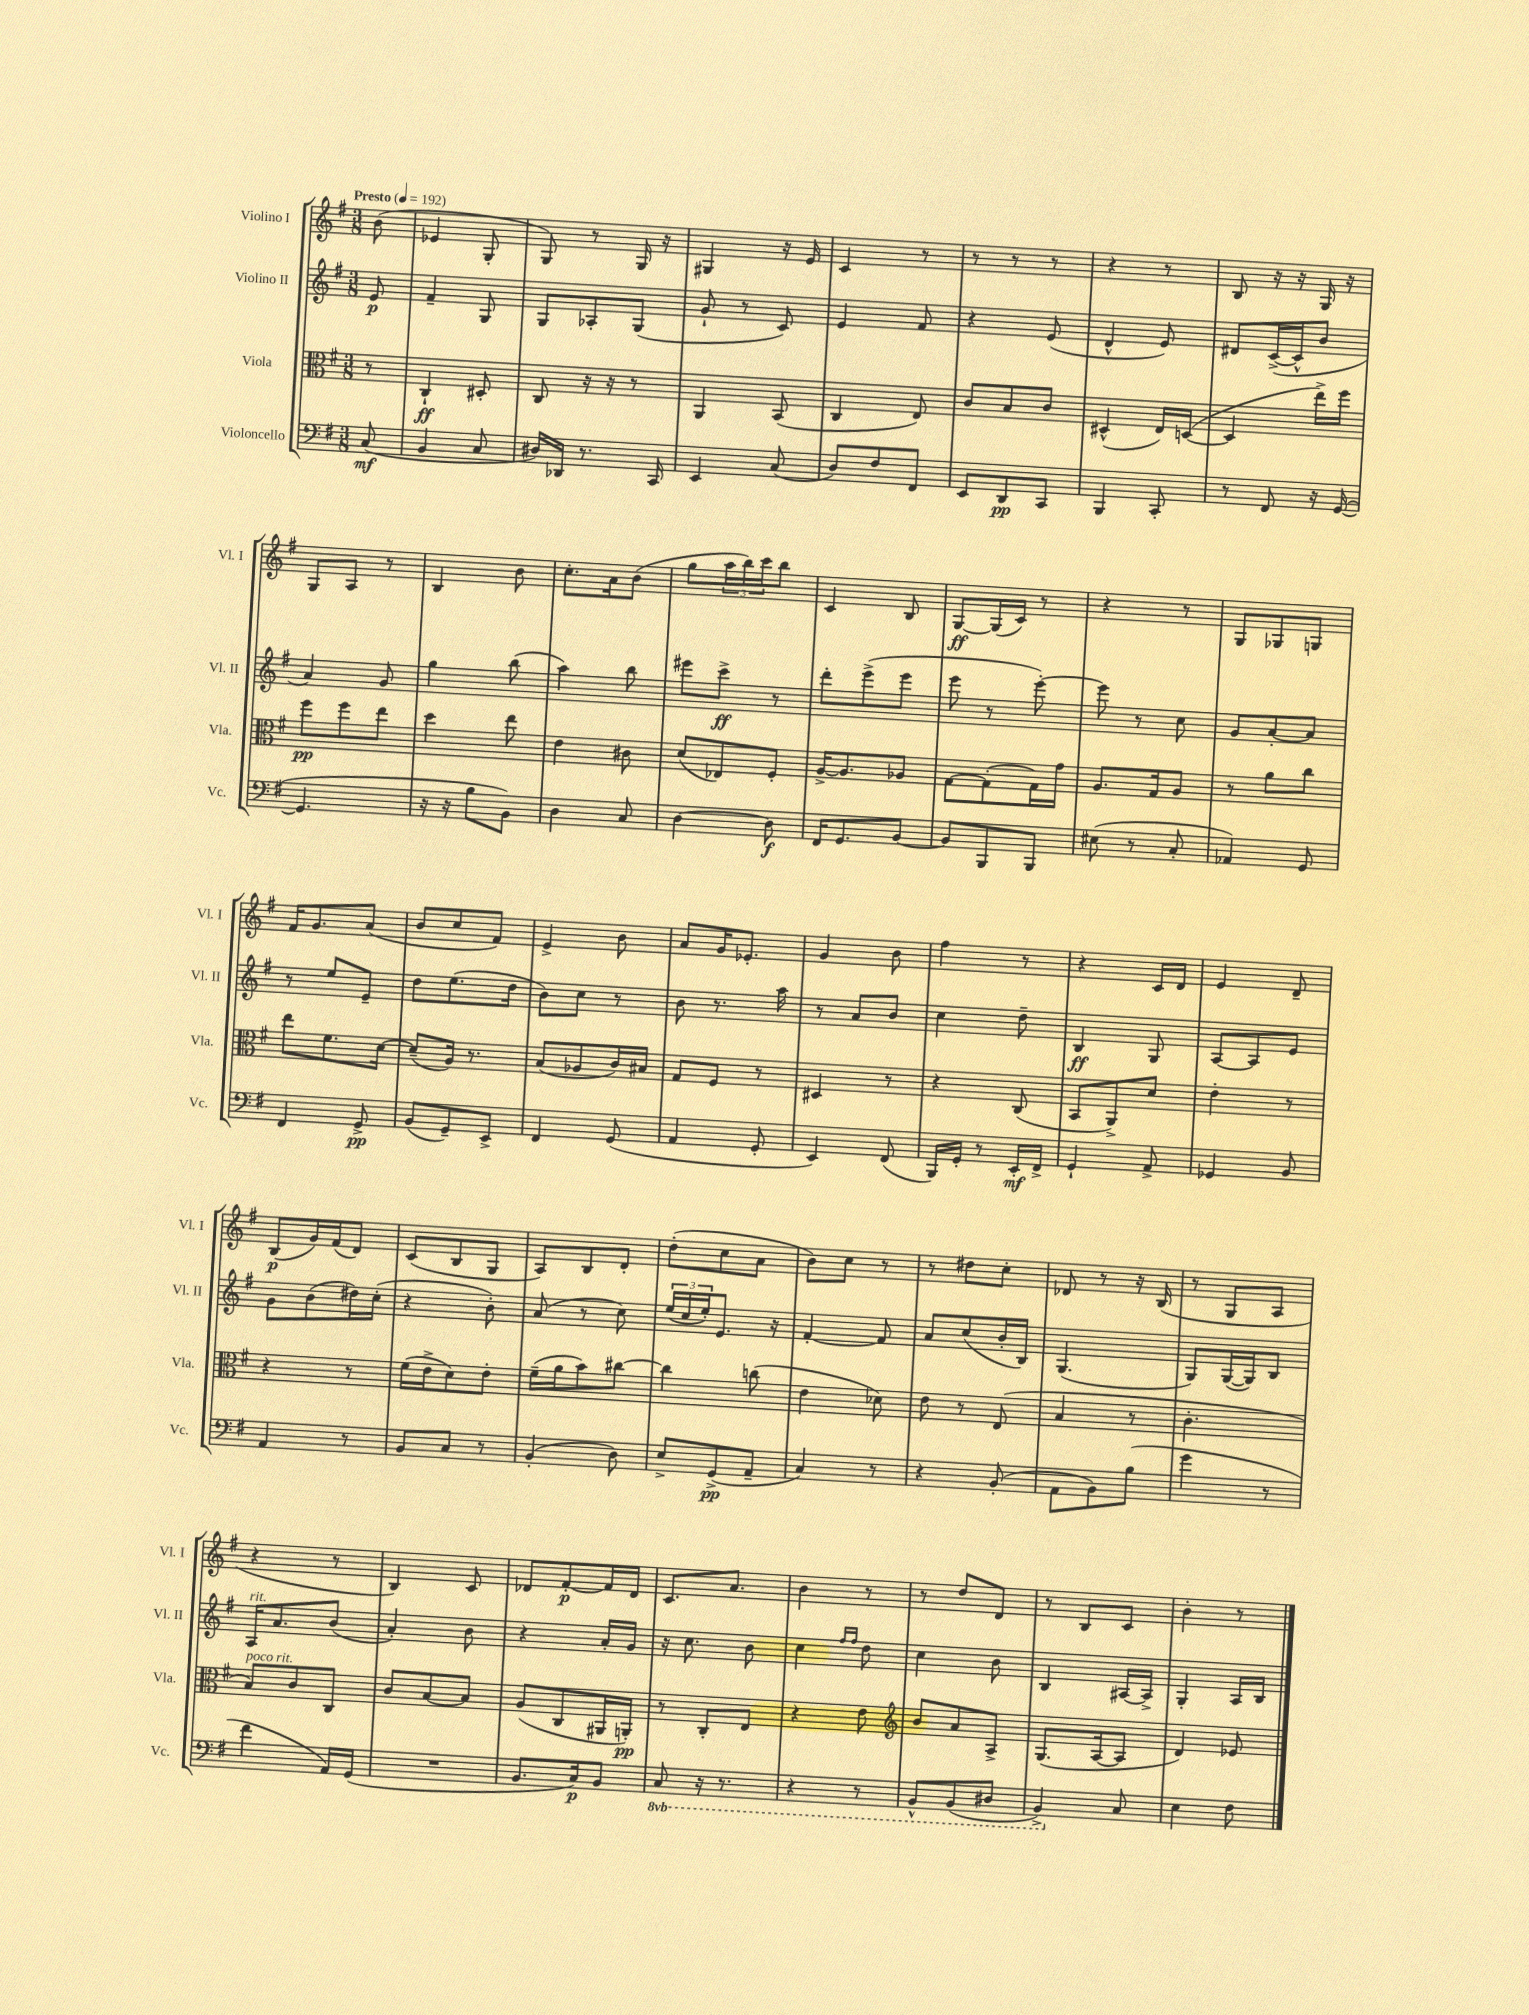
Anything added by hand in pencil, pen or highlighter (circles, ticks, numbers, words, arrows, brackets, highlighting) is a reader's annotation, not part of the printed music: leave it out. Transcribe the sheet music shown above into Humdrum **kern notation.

**kern	**kern	**kern	**kern
*staff4	*staff3	*staff2	*staff1
*clefF4	*clefC3	*clefG2	*clefG2
*k[f#]	*k[f#]	*k[f#]	*k[f#]
*M3/8	*M3/8	*M3/8	*M3/8
*MM192	*MM192	*MM192	*MM192
(8C	8r	8e	(8b
=	=	=	=
4BB	4C`	4f#~	4e-
8C	8D#'	8G	8G'
=	=	=	=
16D#)	8C	8G	8G)
16DD-	.	.	.
8.r	16r	8A-'	8r
.	16r	.	.
.	8r	(8G	16G
16CC	.	.	16r
=	=	=	=
4EE	4AA	8g`	4G#
.	.	8r	.
(8C	(8BB	8c)	16r
.	.	.	16e
=	=	=	=
8D)	4C	4e	4c
8F#	.	.	.
8FF#	8E)	8f#	8r
=	=	=	=
8EE	8c	4r	8r
8DD	8B	.	8r
8CC	8c	(8e	8r
=	=	=	=
4BBB	(4D#^^	4d^^	4r
8CC'	16E)	8e)	8r
.	([16D	.	.
=	=	=	=
8r	4D]	8d#	8B
8FF#	.	([16c^	16r
.	.	16c^^]	16r
16r	16ee^)	8b	16G
([16GG	16ff#	.	16r
=	=	=	=
4.GG]	8ff#	4a)	8G
.	8ff#	.	8A
.	8ee	8g	8r
=	=	=	=
16r	4dd	4gg	4B
16r	.	.	.
8B	.	.	.
8BB)	8ee	(8bb	8b
=	=	=	=
4D	4e	4aa)	8.cc'
.	.	.	16a
8C	8c#	8bb	(8b
=	=	=	=
[4D	(8d	8eee#	8gg
.	8E-)	8ccc^	24aa
.	.	.	24bb)
.	.	.	24ccc
8D]	8F#'	8r	8bb
=	=	=	=
16FF#	[16A^	8ddd'	4c
8.GG	8.A]	.	.
.	.	(8eee^	.
[8BB	8A-	8eee	8B
=	=	=	=
8BB]	[8G	8eee	[8G
8BBB	(8G']	8r	(16G]
.	.	.	16c)
8BBB	16G)	[8eee')	8r
.	16g	.	.
=	=	=	=
(8E#	8.A	8eee]	4r
8r	.	8r	.
.	16G	.	.
8C'	8A	8cc	8r
=	=	=	=
4AA-)	8r	8g	8G
.	8a	[8a'	8G-
8GG	8cc	8a]	8G
=	=	=	=
4FF#	8ee	8r	16f#
.	.	.	8.g
.	8.f#	8ee	.
8GG^	.	8e~	(8a
.	[16d	.	.
=	=	=	=
(8BB	(8d~]	8dd	8b
8GG~)	16A)	(8.ee	8cc
.	8.r	.	.
8EE^	.	.	8f#)
.	.	16dd	.
=	=	=	=
4FF#	(8B	8b)	4e^
.	8A-	8cc	.
(8GG	16c)	8r	8b
.	16B#	.	.
=	=	=	=
4AA	8G	8b	8a
.	8F#	8.r	16g
.	.	.	8.e-'
8GG'	8r	.	.
.	.	16aa	.
=	=	=	=
4EE)	4D#	8r	4g
.	.	8a	.
(8FF#	8r	8b	8b
=	=	=	=
16BBB)	4r	4cc	4ff#
16GG'	.	.	.
8r	.	.	.
16EE'	(8C	8dd~	8r
16FF#^	.	.	.
=	=	=	=
4GG`	8BB	4B	4r
.	8AA^)	.	.
8AA^	8d	8G	16c
.	.	.	16d
=	=	=	=
4GG-	4e'	[8A	4e
.	.	8A]	.
8BB	8r	8e	8d~
=	=	=	=
4AA	4r	8g	(8B
.	.	(8b	16g)
.	.	.	(16f#
8r	8r	16dd#)	8d)
.	.	(16cc'	.
=	=	=	=
8BB	(16f#	4r	(8c
.	16e^	.	.
8C	8d)	.	8B
8r	8e'	8b')	8G
=	=	=	=
(4BB'	(16f#~	(8a	8A)
.	16a	.	.
.	8b)	8r	8B
8D)	[8cc#	8cc)	8d'
=	=	=	=
8E^	4cc#]	(24ee	(8dd'
.	.	24cc	.
.	.	24ee')	.
(8GG^	.	8.e	8cc
8AA~	(8cc	.	8a
.	.	16r	.
=	=	=	=
4C)	4e	[4f#'	8b)
.	.	.	8cc
8r	8d-)	8f#]	8r
=	=	=	=
4r	8e	8a	8r
.	8r	(8cc	8dd#
(8BB'	(8E	16b'	8cc'
.	.	16B)	.
=	=	=	=
8AA	4B	(4.G	8d-
8BB)	.	.	8r
(8B	8r	.	16r
.	.	.	(16B
=	=	=	=
4g	4.c'	8G)	8r
.	.	([16G	8G
.	.	16G])	.
8r	.	8B	8A
=	=	=	=
4f#	8B)	16A	4r
.	.	8.a	.
.	8c	.	.
16AA)	8C	(8b	8r
(16GG	.	.	.
=	=	=	=
4.r	8c	4a')	4B)
.	[8B	.	.
.	8B]	8b	8c
=	=	=	=
8.BB	(8A	4r	8d-
.	8C	.	[8f#'
16C)	.	.	.
8BB	16AA#	16a'	16f#]
.	16AA')	16g	16d-
=	=	=	=
8CC	8r	16r	8.c
.	.	8.cc	.
16r	8C'	.	.
8.r	.	.	8.a
.	8E	8b	.
=	=	=	=
4r	4r	4cc	4b
.	.	16qqff#	.
.	.	16qqff#	.
8r	8e	8dd	8r
=	=	=	=
*	*clefG2	*	*
8BBB^^	8b	4cc	8r
(8BBB	8a	.	8dd
8DD#	8A^	8b	8d
=	=	=	=
4BBB^)	(8.G	4B	8r
.	.	.	8B
.	[16A	.	.
8C	8A]	[16A#	8c
.	.	16A#^]	.
=	=	=	=
4E	4d)	4G'	4b'
8F#	8e-	16A	8r
.	.	16B	.
==	==	==	==
*-	*-	*-	*-
